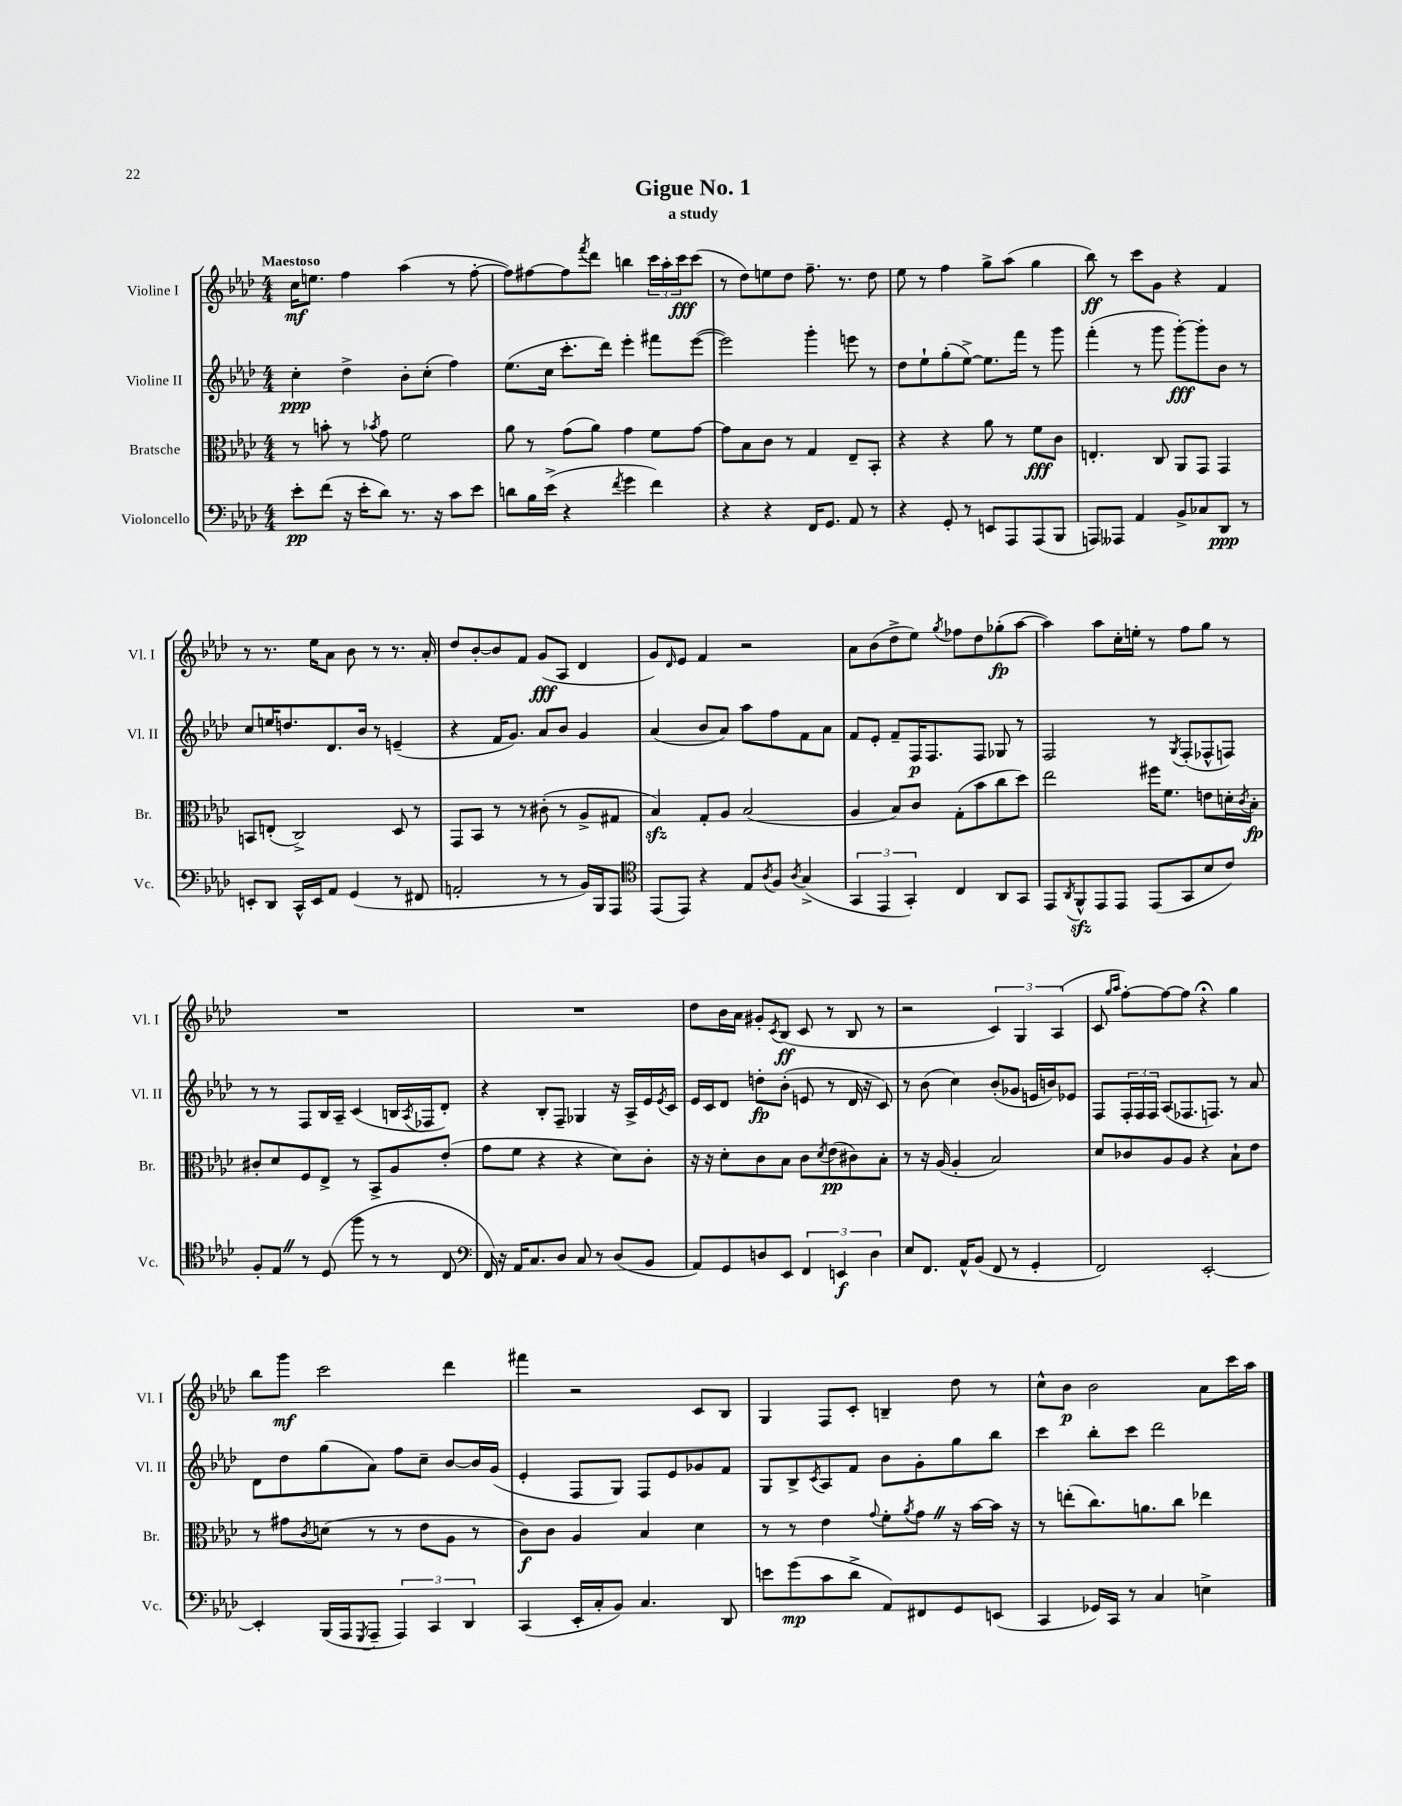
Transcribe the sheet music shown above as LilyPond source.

\header { title = "Gigue No. 1" subtitle = "a study" }
<<
\new StaffGroup <<
\new Staff = "s0" \with { instrumentName = "Violine I" shortInstrumentName = "Vl. I" } {
    \clef treble \key aes \major \numericTimeSignature \time 4/4 \tempo "Maestoso"
    c''16\mf e''8. f''4 aes''4( r8 f''8~-. |
    f''8) fis''8~ fis''8 \acciaccatura { f'''8 } des'''8 b''4 \tuplet 3/2 { c'''16 aes''16-. c'''16\fff } c'''8( |
    r8 des''8) e''8 des''8 f''8.-- r8. des''8 |
    ees''8 r8 f''4 g''8-> aes''8( g''4 |
    bes''8\ff) r8 c'''8 g'8 r4 f'4 |
    r8 r8. ees''16 aes'8 bes'8 r8 r8. aes'16-. |
    des''8 bes'8~-. bes'8 f'8 g'8\fff( aes8 des'4 |
    g'8) \grace { des'16 } ees'8 f'4 r2 |
    aes'8 bes'8( des''8-> ees''8) \acciaccatura { g''8 } fes''8 des''8 ges''8-.\fp( aes''8~ |
    aes''4) aes''8 c''16-. e''16-. r8 f''8 g''8 r8 |
    R1 |
    R1 |
    des''8 bes'16 aes'16 gis'8-. \acciaccatura { c'8 } bes8\ff( c'8 r8 bes8 r8 |
    r2 \tuplet 3/2 { c'4) g4 aes4( } |
    c'8 \grace { g''16 aes''16 } f''8~-.) f''8~ f''8 r4\fermata g''4 |
    bes''8 g'''8\mf c'''2 des'''4 |
    fis'''4 r2 c'8 bes8 |
    g4 f8 c'8-. b4-- des''8 r8 |
    c''8-^ bes'8\p bes'2 aes'8 c'''16 aes''16 \bar "|." |
}
\new Staff = "s1" \with { instrumentName = "Violine II" shortInstrumentName = "Vl. II" } {
    \clef treble \key aes \major \numericTimeSignature \time 4/4
    c''4-.\ppp des''4-> bes'8-. c''8-.( f''4) |
    ees''8.( c''16 c'''8.-. des'''16) ees'''4-. fis'''8 ees'''8~( |
    ees'''2) g'''4-. e'''8 r8 |
    des''8 ees''8-! g''8-.( ees''8~->) ees''8. f'''16 r8 g'''8 |
    f'''4-.( r8 g'''8 g'''8~-.\fff) g'''8-. bes'8 r8 |
    c''8 e''16 d''8. des'8. bes'16 r8 e'4--( |
    r4 f'16 g'8.) aes'8 bes'8 g'4 |
    aes'4( bes'8 aes'8) aes''8 f''8 f'8 aes'8 |
    f'8 ees'8-. f'8-- f16\p f8. f8 ges8 r8 |
    f2 r8 \acciaccatura { g8 } f8-.( fes8-^ f8) |
    r8 r8 f8 bes16 aes16-- c'4( b16 \acciaccatura { aes8 } fes16 des'8-.) |
    r4 bes8-. f8-- ges4 r16 aes16-> ees'16 \acciaccatura { ees'8 } c'16 |
    ees'16 c'16 des'8 d''8-.\fp bes'8-.( e'8 r8 des'16 r16 c'8) |
    r8 bes'8( c''4) bes'8-.( ges'8 e'16 b'16) ees'8 |
    f8 \tuplet 3/2 { f16-. f16 f16 } aes8( fes8. f8.) r8 aes'8 |
    des'8 des''8 g''8( aes'8) f''8 c''8-- bes'8~ bes'16 g'16( |
    ees'4-. f8 g8) f8 ees'8 ges'8 f'8 |
    g8 bes8-> \acciaccatura { c'8 } aes8 f'8 bes'8 g'8-. g''8 bes''8 |
    c'''4 bes''8-. c'''8 des'''2 \bar "|." |
}
\new Staff = "s2" \with { instrumentName = "Bratsche" shortInstrumentName = "Br." } {
    \clef alto \key aes \major \numericTimeSignature \time 4/4
    r8 b'8-. r8 \acciaccatura { bes'8 } g'8 f'2 |
    aes'8 r8 g'8( aes'8) g'4 f'8 g'8~ |
    g'8 bes8 c'8 r8 g4 ees8-- bes,8-. |
    r4 r4 aes'8 r8 f'8\fff c'8 |
    e4.-. c8 aes,8 g,8 g,4 |
    b,8 e8-.( c2->) des8 r8 |
    g,8 bes,8 r8 r8 cis'8-.( r8 aes8-> gis8 |
    bes4\sfz) g8-. aes8 bes2( |
    aes4 bes8) c'8 g8-.( bes'8 c''8 des''8) |
    ees''2 fis''16 f'8. e'8 d'16-. \acciaccatura { c'8 } bes16-.\fp |
    cis'8-. des'8 f8 ees8-> r8 bes,8-> aes8 ees'8-.( |
    g'8 f'8 r4 r4 des'8) c'8-. |
    r16 r16 des'8-. c'8 bes8 c'8 \acciaccatura { des'8 } ees'8\pp( cis'8) bes8-. |
    r8 r16 aes16( aes4-. bes2) |
    des'8 ces'8 aes8 aes8 r4 bes8-! ees'8 |
    r8 gis'8 \acciaccatura { c'8 } d'8( r8 r8 ees'8 aes8 r8 |
    c'8\f) c'8 aes4 bes4 des'4 |
    r8 r8 ees'4 \appoggiatura { g'8 } f'8-. \acciaccatura { aes'8 } g'8 \once \override BreathingSign.text = \markup { \musicglyph "scripts.caesura.straight" } \breathe r16 bes'16~ bes'16 r16 |
    r8 e''8-.( c''8.) a'8. c''8 ees''4 \bar "|." |
}
\new Staff = "s3" \with { instrumentName = "Violoncello" shortInstrumentName = "Vc." } {
    \clef bass \key aes \major \numericTimeSignature \time 4/4
    ees'8-.\pp f'8( r16 ees'16-. des'8) r8. r16 c'8 ees'8 |
    d'8 bes16 ees'16->( r4 \acciaccatura { f'8 } g'4 f'4) |
    r4 r4 f,16 g,8. aes,8 r8 |
    r4 g,8-. r8 e,8 aes,,8 aes,,8( bes,,8 |
    a,,8) aeses,,8 aes,4 bes,8-> ces8 des,8\ppp r8 |
    e,8-. des,8 c,16-^ e,16 aes,8 g,4( r8 fis,8 |
    a,2-. r8 r8 bes,16) bes,,16 aes,,8 |
    \clef tenor ees,8( ees,8) r4 ees8 \acciaccatura { aes8 } f8 \acciaccatura { aes8 } g4->( |
    \tuplet 3/2 { g,4 ees,4 g,4-.) } c4 aes,8 g,8 |
    ees,8 \acciaccatura { aes,8 } f,8-^\sfz ees,8 ees,8 ees,8( g,8 bes8 c'8) |
    f8-. ees8 \once \override BreathingSign.text = \markup { \musicglyph "scripts.caesura.straight" } \breathe r8 des8( f''8 r8 r8 c8 |
    \clef bass f,16) r16 aes,16 c8. des8 c8 r8 des8( bes,8 |
    aes,8) g,8 d8 ees,8 \tuplet 3/2 { f,4 e,4\f d4 } |
    ees8 f,8. aes,16-^ bes,8( f,8 r8 g,4-. |
    f,2) ees,2~-. |
    ees,4-. bes,,16( aes,,16 \acciaccatura { g,,8 } aes,,8-- \tuplet 3/2 { aes,,4) c,4 des,4 } |
    c,4( ees,16-. c16-. bes,8) c4. des,8 |
    e'8 g'8\mp( c'8 des'8-> aes,8) fis,8 g,8 e,8( |
    c,4 ges,16) c,16 r8 c4 e4-> \bar "|." |
}
>>
>>
\layout { \context { \Score \remove "Bar_number_engraver" } }
